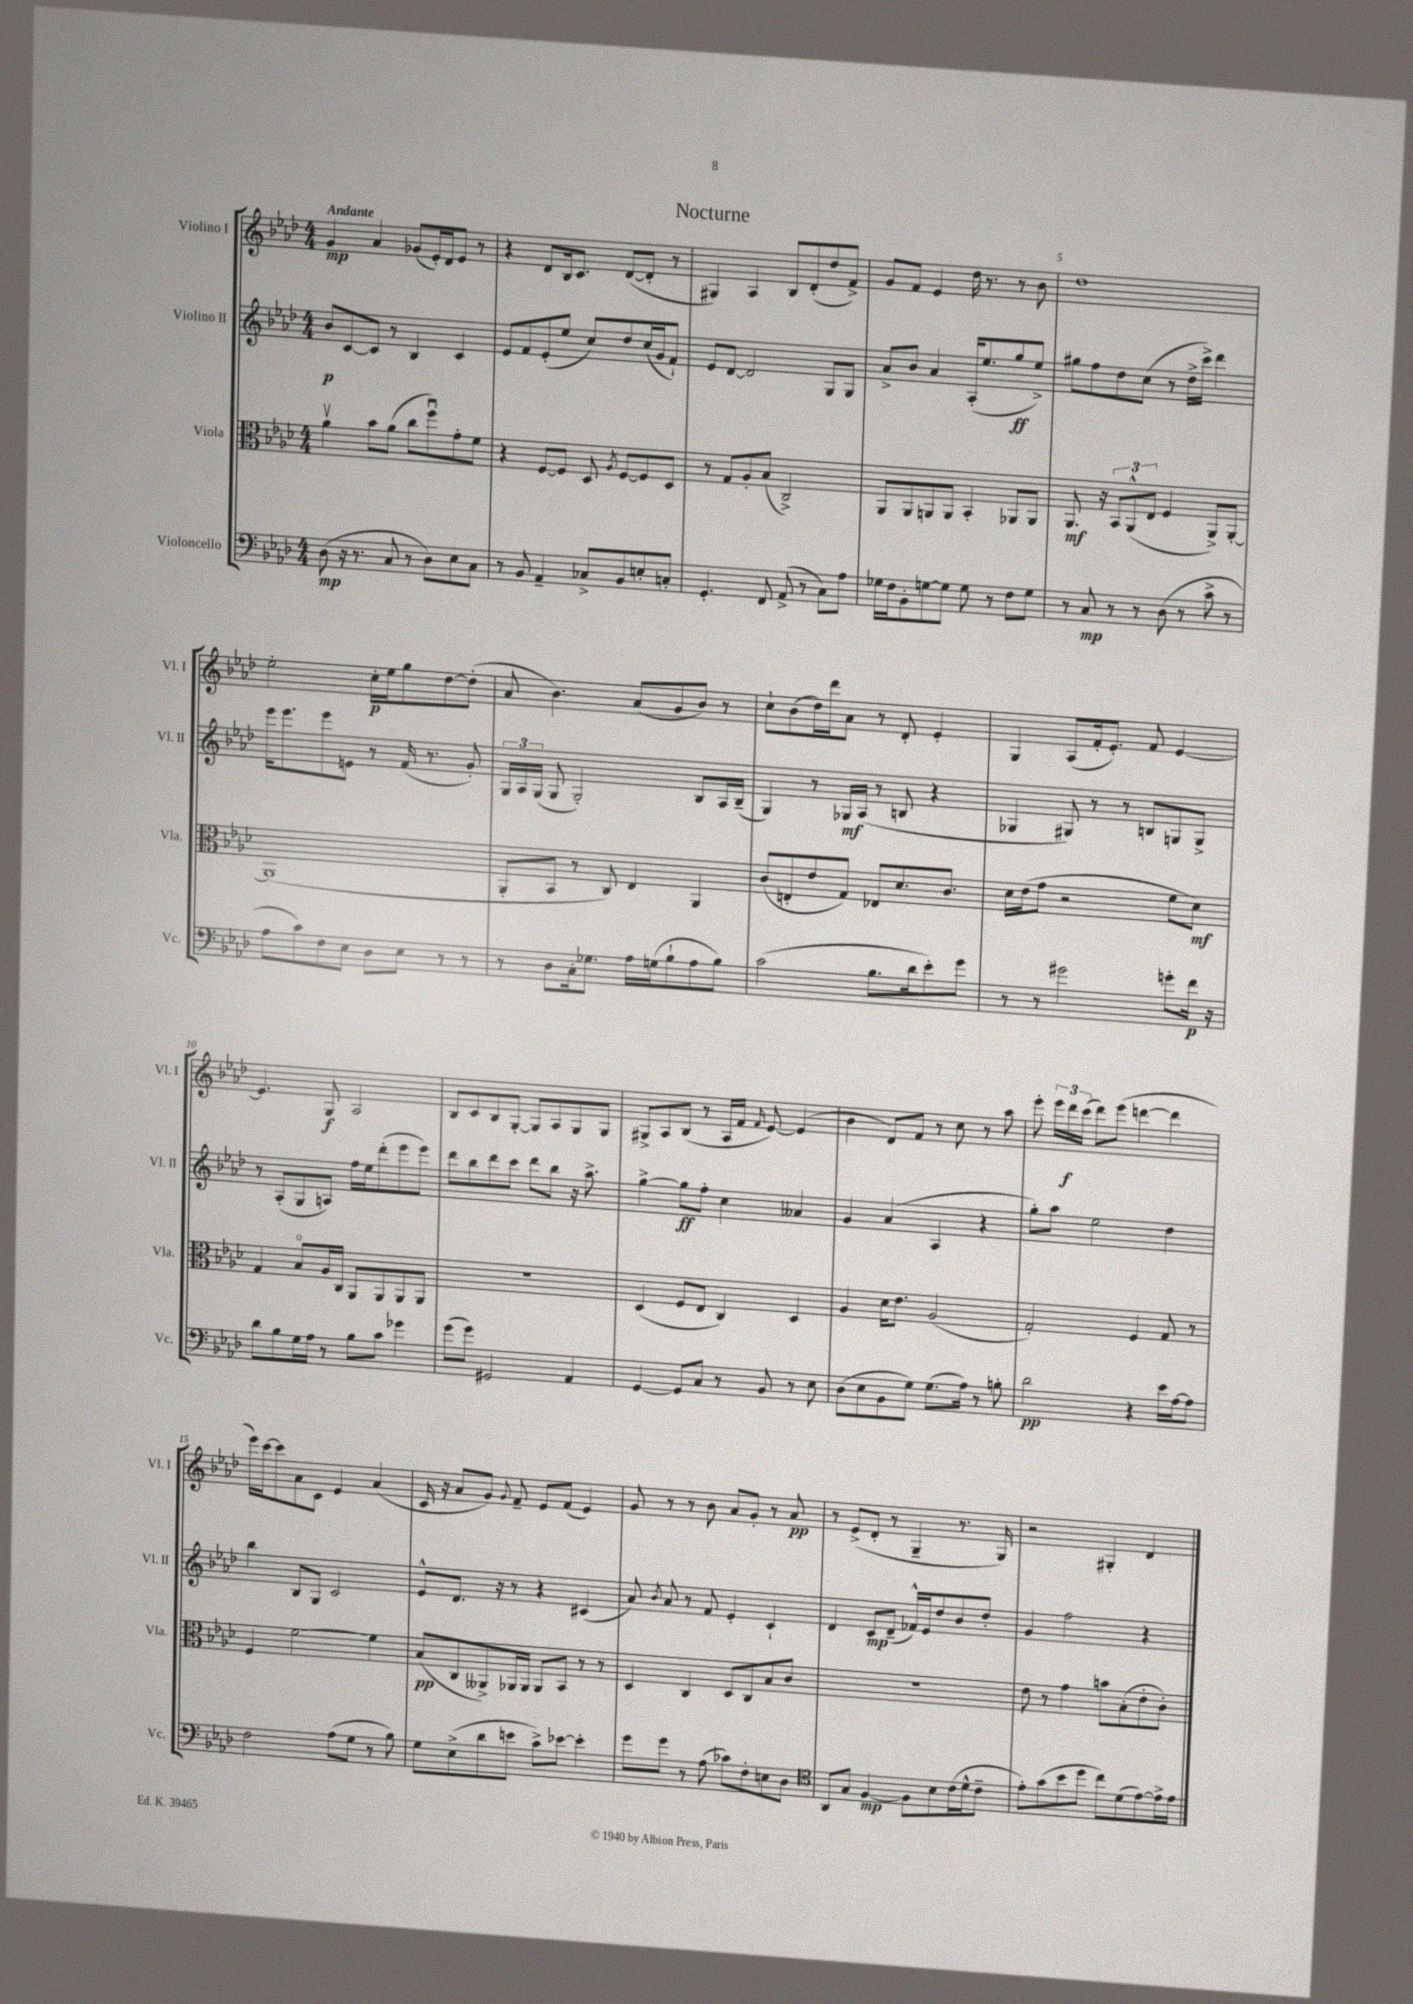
\header { title = "Nocturne" }
<<
\new StaffGroup <<
\new Staff = "s0" \with { instrumentName = "Violino I" shortInstrumentName = "Vl. I" } {
    \clef treble \key aes \major \numericTimeSignature \time 4/4 \tempo "Andante"
    \autoBeamOff g'4\mp aes'4 ges'8[( ees'16-.) des'16 ees'8] r8 |
    r4 des'8[ bes16 c'8.] des'8[~( des'8]-. r8 |
    gis4) aes4 bes8[ des'8-.( des''8 f'8]->) |
    g'8[ f'8] ees'4 des''16 r8. r8 bes'8 |
    des''1 |
    ees''2-. c''16[-.\p ees''16 g''8 des''8~ des''8]-.( |
    aes'8 bes'4.) aes'8[( g'8 bes'8]) r8 |
    c''8[-! bes'8( des''16) des'''16 aes'8] r8 des'8-. ees'4-. |
    g4 aes8[( f'16-. ees'8.]-.) f'8 ees'4~ |
    ees'4. g8\f aes2 |
    bes8[ c'8 bes8 g8]~-. g8[ aes8 g8 g8] |
    gis8[-> aes8 bes8]( r8 aes16[ f'16] \grace { f'16 } ees'8~) ees'4( |
    bes'4 des'8[) f'8] r8 c''8 r8 aes''8 |
    ees'''8-. \tuplet 3/2 { ees'''16[ des'''16\f c'''16]( } des'''8[) ees'''8]( d'''4~ d'''4 |
    ees'''16[) c'''16~ c'''8 aes'8 c'8] ees'4 aes'4( |
    c'16 r16 aes'8[ g'8]) \appoggiatura { g'8 } f'8-- ees'8[ f'8]( ees'4) |
    g'8 r8 r8 bes'8 aes'8[ g'8]-. r8 aes'8\pp |
    r8 ees'8[->( des'8]-. r8 g4-- r8. g16) |
    r2 gis4-. des'4 \bar "|." |
}
\new Staff = "s1" \with { instrumentName = "Violino II" shortInstrumentName = "Vl. II" } {
    \clef treble \key aes \major \numericTimeSignature \time 4/4
    \autoBeamOff bes'8[\p c'8~ c'8] r8 bes4 c'4 |
    ees'8[ f'8 ees'8-.( ees''8] c''8[) des''8 c''16( g'16 f'8]-!) |
    ees'8[ des'8]~ des'2 g8[ g8] |
    aes'8[-> bes'8] aes'4 aes16[-.( ees''8. g''8\ff ees''8]->) |
    gis''8[ f''8 des''8 c''8]( r8 des''16[-> c'''16]->) des'''4 |
    ees'''16[ ees'''8. ees'''8 e'8] r8 f'16( r8. g'8-.) |
    \tuplet 3/2 { g16[ aes16 g16]( } g8 g2-.) bes8[ aes16 bes16]--( |
    g4) r8 ges16[\mf aes16]( r8 b8 r4 |
    ges4 gis8) r8 r8 b8[ g8 g8]-> |
    r8 aes8[-.( g8 a8]) f''16[ ees''16 des'''8-.( ees'''8 ees'''8]) |
    des'''8[ bes''8 des'''8 c'''8] des'''8[ bes''8] r16 aes''8.-> |
    g''4~-> g''8[\ff f''8]-. c''4 aeses'4 |
    g'4 aes'4( aes4 r4 |
    g''8[-.) aes''8] ees''2 des''4 |
    bes''4 bes8[ g8] c'2 |
    ees'8[-^ des'8.] r16 r8 r4 cis'4( |
    aes'8) \acciaccatura { bes'8 } aes'8 r8 f'8 ees'4-. c'4-! |
    des'4 c'8[\mp des'8]--( fes'16[-^) ees'16 des''8 bes'8 des''8]-. |
    g'4 f''2 r4 \bar "|." |
}
\new Staff = "s2" \with { instrumentName = "Viola" shortInstrumentName = "Vla." } {
    \clef alto \key aes \major \numericTimeSignature \time 4/4
    \autoBeamOff aes'4\upbow bes'8[ aes'8]( c''8[ f''8\downbow) g'8-. f'8] |
    r4 f8[~ f8] des8 \acciaccatura { aes8 } f8[~ f8 des8] |
    r8 g8[ aes8-. bes8]( c2->) |
    aes,8[ aes,8 a,8 a,8] bes,4-. aes,8[ aes,8] |
    aes,8.\mf r16 \tuplet 3/2 { bes,8[ aes,8-^( ees8] } f4 aes,8[->) aes,8]~-. |
    aes,1( |
    aes,8[-. bes,8] r8 c8) ees4 aes,4 |
    c'8[( e8-. ees'8 g8]) ees8[ des'8. c'8.] |
    des'16[ ees'16( g'8] r2 f'8[ des'8]\mf) |
    g4 bes8[\flageolet aes16 c16] aes,8[ aes,8 aes,8 aes,8] |
    R1 |
    des4( f8[ ees8] c4) des4 |
    aes4 des'16[ ees'8.] aes2( |
    g2-.) f4 g8 r8 |
    f4 f'2~ f'4 |
    bes8[\pp( c8 aeses,8->) aes,16 aes,16] aes,8[ bes,8] r8 r8 |
    des4 c4 des8[ c8 bes8 c'8] |
    R1 |
    ees'8 r8 g'4 b'8[ bes8-.( ees'8-. c'8]-.) \bar "|." |
}
\new Staff = "s3" \with { instrumentName = "Violoncello" shortInstrumentName = "Vc." } {
    \clef bass \key aes \major \numericTimeSignature \time 4/4
    \autoBeamOff des8\mp( r16 r8. c8 r8 des8[) ees8 c8] |
    r8 bes,8 aes,4-- ces8[-> bes,8 e8-. c8]-. |
    g,4.-. f,8 aes,8->( r8 c8[) aes8] |
    ges16[ f16 bes,8-. g8~ g8] g8 r8 f8[ g8] |
    r8 c8\mp r8 r8 des8( r8 c'8-> r8 |
    aes8[ c'8) f8 ees8] des8[ ees8] r8 r8 |
    r8 des8[ c16-. ges8.] aes16[ g16( bes8-! aes8 bes8]) |
    c'2( bes8.[ des'16 ees'8-.) g'8] |
    r8 r8 gis'2 g'8[-. f'16]\p r16 |
    des'8[ bes8 g16 aes16] r8 bes8[ c'8] ges'4 |
    g'8[( g'8]) gis,2 aes,4 |
    g,4~ g,8[ c8] r8 bes,8 r8 ees8 |
    des8[( ees8 bes,8 g8]) g8.[( aes16]) r8 b8-. |
    des'2\pp r4 ees'16[ aes16~ aes8] |
    f2 aes8[( g8] r8 bes8) |
    g8[ ees8->( des'8 e'8] c'8[->) ees'8]~ ees'4-. |
    g'8[ g'8] r8 aes8( ces'8[) f8-. e8 des8] |
    \clef tenor aes,8[ g8] f4~\mp f8[ bes8 c'16( des'16-^ c'8]-- |
    ees'8[-.) g'8( bes'8 des''8] c''8[) des'8( ees'8~) ees'16-> ees'16] \bar "|." |
}
>>
>>
\layout { \context { \Score \override BarNumber.break-visibility = ##(#f #t #t) barNumberVisibility = #(every-nth-bar-number-visible 5) } }
